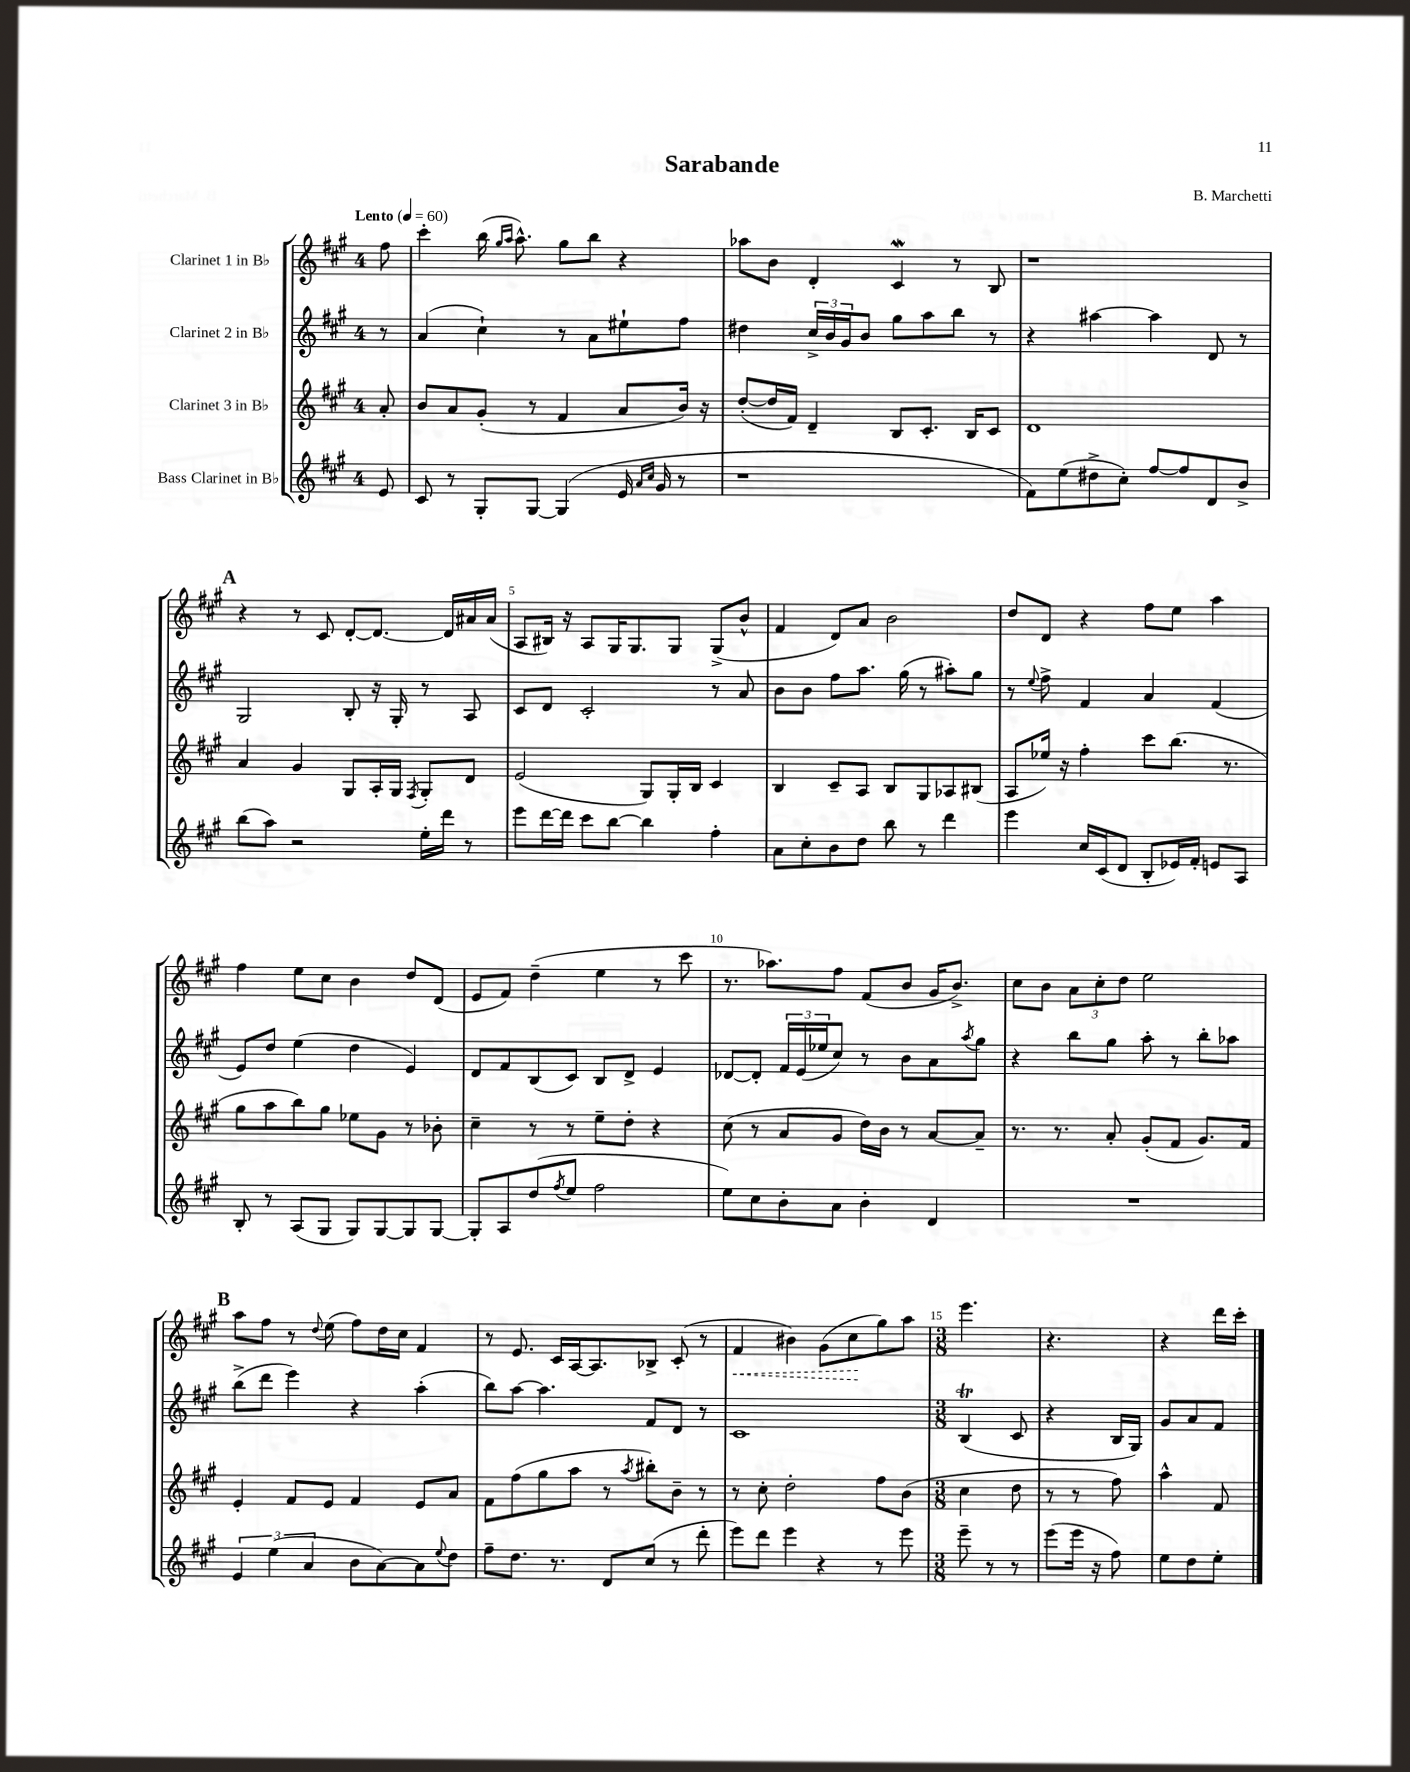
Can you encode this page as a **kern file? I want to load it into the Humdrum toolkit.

**kern	**kern	**kern	**kern	**dynam
*part4	*part3	*part2	*part1	*part1
*staff4	*staff3	*staff2	*staff1	*staff1
*I"Bass Clarinet in B♭	*I"Clarinet 3 in B♭	*I"Clarinet 2 in B♭	*I"Clarinet 1 in B♭	*
*clefG2	*clefG2	*clefG2	*clefG2	*
*k[f#c#g#]	*k[f#c#g#]	*k[f#c#g#]	*k[f#c#g#]	*
*M4/4	*M4/4	*M4/4	*M4/4	*
*MM60	*MM60	*MM60	*MM60	*
=	=	=	=	=
!	!	!	!LO:TX:a:B:t=Lento	!
8e/	8a'/	8r	8ff#\	.
=1	=1	=1	=1	=1
8c#/	8b/L	(4a/	4ccc#'\	.
8r	8a/	.	.	.
8G#'/L	(8g#'/J	4cc#`\)	(16bb\	.
.	.	.	16qqgg#/LL	.
.	.	.	16qqaa/JJ	.
.	.	.	8.aa^^\)	.
[8G#/J	8r	.	.	.
(4G#/]	4f#/	8r	8gg#\L	.
.	.	8a\L	8bb\J	.
16e/	8a/L	8ee#X`\	4r	.
16qqa/LL	.	.	.	.
16qqcc#/JJ	.	.	.	.
16g#/	.	.	.	.
8r	16b/Jk)	8ff#\J	.	.
.	16r	.	.	.
=2	=2	=2	=2	=2
1r	([8dd'/L	4dd#X\	8aa-X\L	.
.	16dd/L]	.	8b\J	.
.	16f#/JJ)	.	.	.
.	4d~/	24cc#^/LL	4d'/	.
.	.	24b/	.	.
.	.	24g#/J	.	.
.	.	8b/J	.	.
.	8B/L	8gg#\L	4c#W/	.
.	8.c#'/J	8aa\	.	.
.	.	8bb\J	8r	.
.	16B/KL	.	.	.
.	8c#/J	8r	8B/	.
=3	=3	=3	=3	=3
8f#\L)	1d	4r	1r	.
(8ee\	.	.	.	.
8dd#X^\	.	[4aa#X\	.	.
8cc#'\J)	.	.	.	.
[8ff#/L	.	4aa#\]	.	.
8ff#/]	.	.	.	.
8d/	.	8d/	.	.
8b^/J	.	8r	.	.
!!LO:LB:g=z
!!LO:REH:place=s1:t=A
=4	=4	=4	=4	=4
(8bb\L	4a/	2G#/	4r	.
8aa\J)	.	.	.	.
2r	4g#/	.	8r	.
.	.	.	8c#/	.
.	8G#/L	8B'/	[8d'/L	.
.	16A'/L	16r	8.d/J_	.
.	16G#/JJ	16G#'/	.	.
.	8qF#/	.	.	.
16ee'\LL	8G#'/L	8r	.	.
16ddd\JJ	.	.	16d/LL]	.
8r	8d/J	8A/	16a#X/	.
.	.	.	(16a#/JJ	.
=5	=5	=5	=5	=5
8eee\L	(2e/	8c#/L	8A/L	.
[16ddd\L	.	8d/J	16B#X/Jk)	.
16ddd\JJ]	.	.	16r	.
8ccc#\L	.	2c#'/	8A/L	.
[8bb\J	.	.	16G#/K	.
.	.	.	8.G#/	.
4bb\]	8G#/L)	.	.	.
.	16G#'/L	.	8G#/J	.
.	16B/JJ	.	.	.
4ff#'\	4c#/	8r	(8G#^/L	.
.	.	8a/	8b^^/J	.
=6	=6	=6	=6	=6
8a\L	4B/	8b\L	4f#/	.
8cc#'\	.	8b\J	.	.
8b\	8c#~/L	8ff#\L	8d/L)	.
8dd\J	8A/J	8.aa\J	8a/J	.
8bb\	8B/L	.	2b\	.
.	.	(16gg#\	.	.
8r	8G#/	8r	.	.
4ddd\	8A-X/	8aa#X'\L)	.	.
.	(8B#X/J	8gg#\J	.	.
=7	=7	=7	=7	=7
4eee\	8A/L	8r	8dd/L	.
.	.	8qqee/	.	.
.	16ee-X/Jk)	8ff#^\	8d/J	.
.	16r	.	.	.
16cc#/LL	4ff#'\	4f#/	4r	.
(16c#/J	.	.	.	.
8d/J	.	.	.	.
8B'/L	8ccc#\L	4a/	8ff#\L	.
16e-X/L)	(8.bb\J	.	8ee\J	.
16f#'/JJ	.	.	.	.
8en/L	.	(4f#/	4aa\	.
.	8.r	.	.	.
8A/J	.	.	.	.
!!LO:LB:g=z
=8	=8	=8	=8	=8
8B'/	8gg#\L	8e/L)	4ff#\	.
8r	8aa\	8dd/J	.	.
(8A/L	8bb\)	(4ee\	8ee\L	.
8G#/J	8gg#\J	.	8cc#\J	.
8G#/L)	8ee-X\L	4dd\	4b\	.
[8G#/	8g#\J	.	.	.
8G#/]	8r	4e/)	8dd/L	.
[8G#/J	8b-X'\	.	(8d/J	.
=9	=9	=9	=9	=9
8G#'/L]	4cc#~\	8d/L	8e/L	.
8A/	.	8f#/	8f#/J)	.
(8dd/	8r	(8B/	(4dd~\	.
8qff#/	.	.	.	.
8ee/J	8r	8c#/J)	.	.
2ff#\	8ee~\L	8B/L	4ee\	.
.	8dd'\J	8d^/J	.	.
.	4r	4e/	8r	.
.	.	.	8ccc#\	.
=10	=10	=10	=10	=10
8ee\L)	(8cc#\	[8d-X/L	8.r	.
8cc#\	8r	8d-'/J]	.	.
.	.	.	8.aa-X\L)	.
8b'\	8a/L	24f#/LL	.	.
.	.	(24e/	.	.
.	.	24ee-X/J	.	.
8a\J	8g#/J	8cc#/J)	8ff#\J	.
4b'\	16dd\LL)	8r	(8f#/L	.
.	16b\JJ	.	.	.
.	8r	8b\L	8b/J	.
4d/	[8a/L	8a\	16g#/KL	.
.	.	.	8.b^/J)	.
.	.	8qaa/	.	.
.	8a~/J]	8gg#\J	.	.
=11	=11	=11	=11	=11
1r	8.r	4r	8cc#\L	.
.	.	.	8b\J	.
.	8.r	.	.	.
.	.	8bb\L	12a\L	.
.	.	.	12cc#'\	.
.	8a'/	8gg#\J	.	.
.	.	.	12dd\J	.
.	(8g#'/L	8aa'\	2ee\	.
.	8f#/J	8r	.	.
.	8.g#/L)	8bb'\L	.	.
.	.	8aa-X\J	.	.
.	16f#/Jk	.	.	.
!!LO:LB:g=z
!!LO:REH:place=s1:t=B
=12	=12	=12	=12	=12
6e/	4e'/	(8bb^\L	8aa\L	.
.	.	8ddd\J	8ff#\J	.
(6ee\	.	.	.	.
.	8f#/L	4eee\)	8r	.
6a/	.	.	.	.
.	.	.	8qqdd/	.
.	8e/J	.	(8ee\	.
8b\L	4f#/	4r	8ff#\L)	.
[8a\)	.	.	16dd\L	.
.	.	.	16cc#\JJ	.
8a\]	8e/L	(4aa'\	4f#/	.
8qqee/	.	.	.	.
8dd\J	8a/J	.	.	.
=13	=13	=13	=13	=13
8ff#~\L	8f#\L	8bb\L)	8r	.
8.dd\J	(8ff#\	[8aa\J	8.e/	.
.	8gg#\	4.aa\]	.	.
8.r	.	.	16c#/LL	.
.	8aa\J	.	[16A/J	.
.	.	.	8.A/]	.
8d/L	8r	.	.	.
.	8qaa/	.	.	.
(8cc#/J	8bb#X'\L)	8f#/L	8B-X^/J	.
8r	8b~\J	8d/J	(8c#'/	.
8ddd'\	8r	8r	8r	.
=14	=14	=14	=14	=14
!	!	!	!	!LO:HP:b
8eee\L)	8r	1c#	4f#/	<
8ddd\J	8cc#'\	.	.	.
4eee\	2dd'\	.	4b#X\)	.
4r	.	.	(8g#\L	.
.	.	.	8cc#\	.
8r	8ff#\L	.	8gg#\)	[
8eee\	(8b\J	.	8aa\J	.
=15	=15	=15	=15	=15
*M3/8	*M3/8	*M3/8	*M3/8	*
8eee~\	4cc#\	(4BT/	4.eee\	.
8r	.	.	.	.
8r	8dd\	8c#/	.	.
=16	=16	=16	=16	=16
(8eee\L	8r	4r	4.r	.
16eee\Jk	8r	.	.	.
16r	.	.	.	.
8ff#\)	8ff#\)	16B/LL	.	.
.	.	16G#/JJ)	.	.
=17	=17	=17	=17	=17
8ee\L	4aa^^\	8g#/L	4r	.
8dd\	.	8a/	.	.
8ee'\J	8f#/	8f#/J	16ddd\LL	.
.	.	.	16ccc#'\JJ	.
==	==	==	==	==
*-	*-	*-	*-	*-
